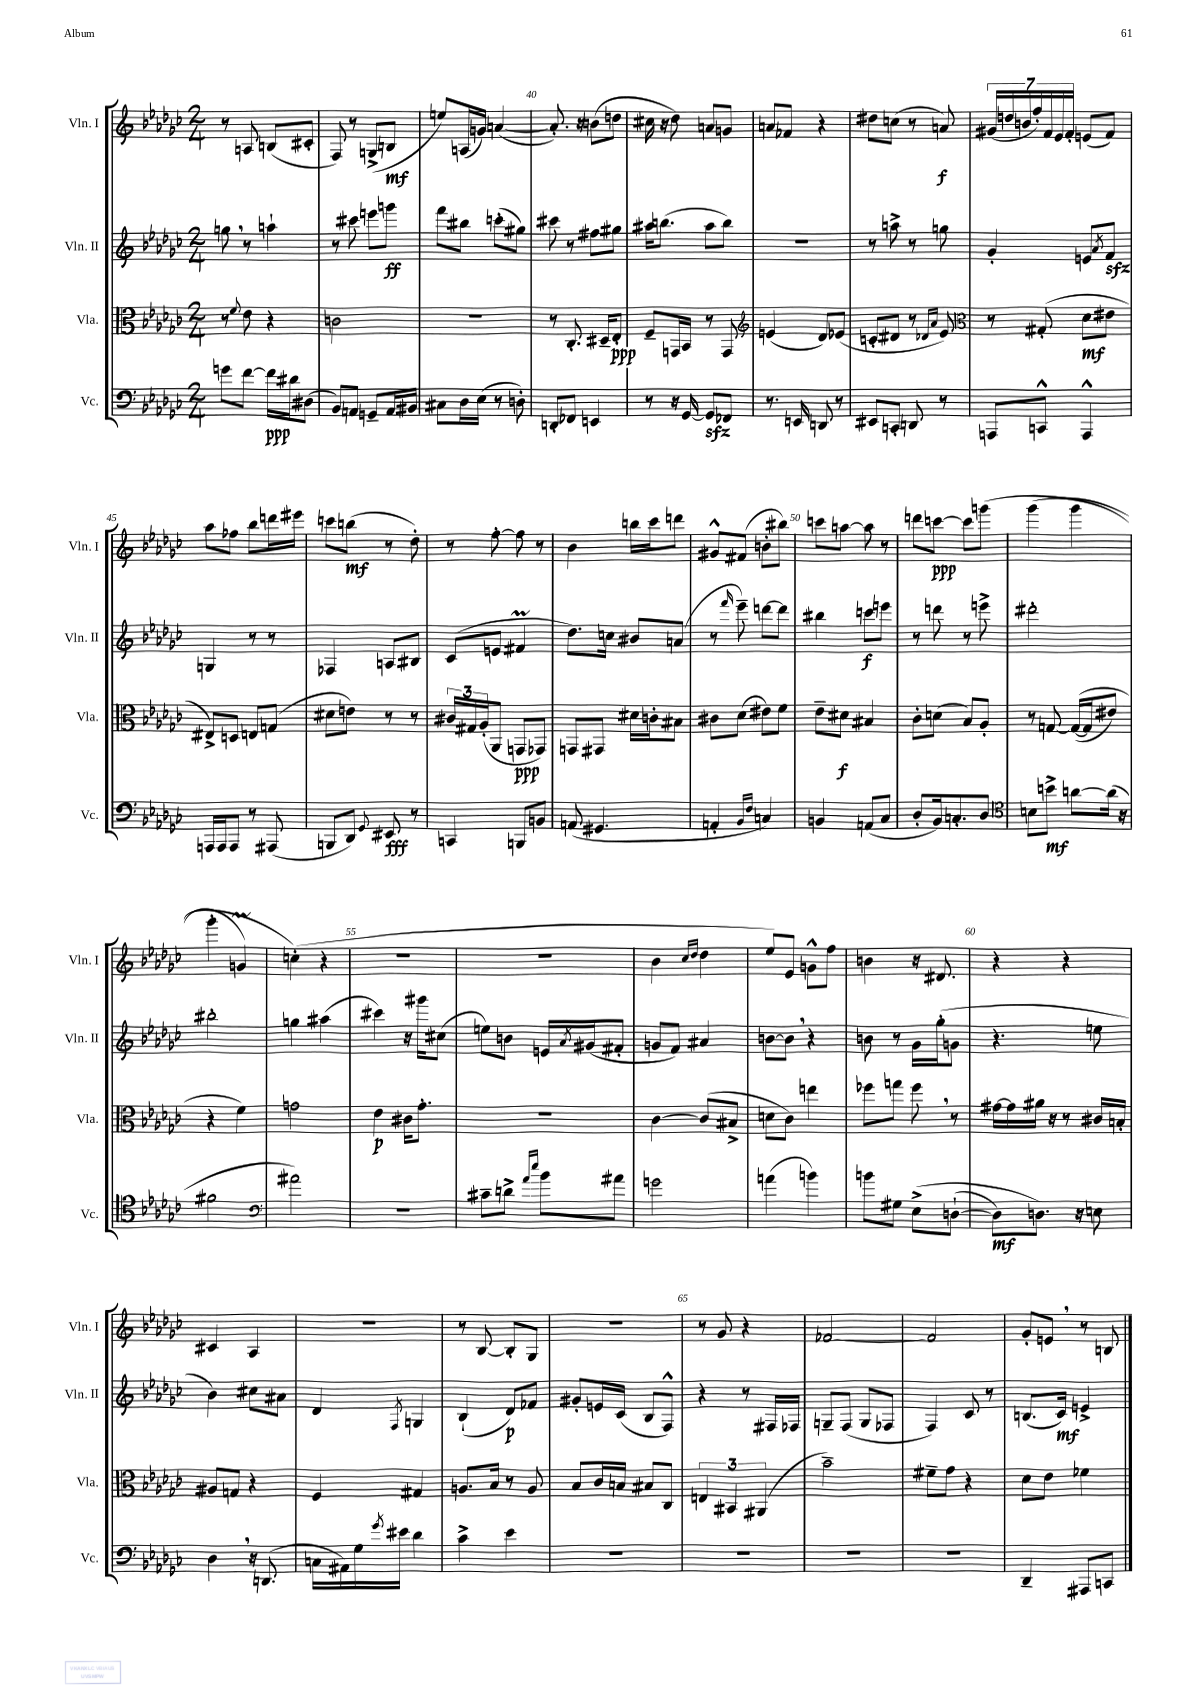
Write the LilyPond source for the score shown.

<<
\new StaffGroup <<
\new Staff = "s0" \with { instrumentName = "Vln. I" shortInstrumentName = "Vln. I" } {
    \clef treble \key ges \major \numericTimeSignature \time 2/4
    r8 a8 b8( cis'8-. |
    f8) r8 g8->( b8\mf |
    e''8) a16( g'16) a'4~( |
    a'8.-.) r16 b'8( d''8 |
    cis''16 r16 des''8) a'8 g'8 |
    a'8 fes'8 r4 |
    dis''8 c''8( r8 a'8\f) |
    \tuplet 7/4 { gis'16( d''16 b'16 f''16-.) f'16 ees'16 f'16-. } e'8( f'8) |
    aes''8 fes''8 bes''8 d'''16 eis'''16 |
    c'''8 b''8\mf( r8 des''8-.) |
    r8 f''8~-. f''8 r8 |
    bes'4 b''16 ces'''16 d'''8 |
    gis'8-^ fis'8( b'8-. bis''8) |
    c'''8 a''8~ a''8 r8 |
    d'''8 c'''8~\ppp c'''8 g'''8\( |
    ges'''4( ges'''4 |
    ges'''4-. g'4\prall) |
    c''4-.(\) r4 |
    r2 |
    R2 |
    bes'4 \grace { ces''16 des''16 } des''4 |
    ees''8) ees'8 g'8-^ f''8 |
    b'4 r16 dis'8. |
    r4 r4 |
    cis'4 aes4 |
    R2 |
    r8 bes8~ bes8-. ges8 |
    R2 |
    r8 ges'8 r4 |
    fes'2~ |
    fes'2 |
    ges'8-. e'8 \breathe r8 b8 \bar "|." |
}
\new Staff = "s1" \with { instrumentName = "Vln. II" shortInstrumentName = "Vln. II" } {
    \clef treble \key ges \major \numericTimeSignature \time 2/4
    g''8 \breathe r8 a''4-! |
    r8 cis'''8 e'''8 g'''8\ff |
    f'''8 bis''8 c'''8-.( gis''8) |
    cis'''8 r8 fis''8 gis''8 |
    ais''16 b''8.( ais''8 b''8) |
    R2 |
    r8 a''8-> r8 g''8 |
    ges'4-. e'8 \acciaccatura { aes'8 } f'8\sfz |
    g4 r8 r8 |
    fes4 a8 bis8 |
    ces'8( e'8 fis'4\prall |
    des''8.) c''16 bis'8 a'8( |
    r8 \grace { f'''16 } ees'''8--) d'''8~ d'''8 |
    bis''4 c'''8\f e'''8 |
    r8 d'''8 r8 e'''8-> |
    dis'''2-. |
    bis''2-. |
    g''4 ais''4( |
    cis'''4) r16 gis'''16 cis''8( |
    e''8) b'8 e'16 \acciaccatura { aes'8 } gis'16( fis'8-. |
    g'8 f'8) ais'4 |
    b'8~ b'8 \breathe r4 |
    b'8 r8 ges'16 ges''16-.( g'8 |
    r4. e''8 |
    bes'4) cis''8 ais'8 |
    des'4 \acciaccatura { f8 } g4 |
    bes4-!( des'8\p) fes'8 |
    gis'8-. e'16 ces'16( bes8 f8-^) |
    r4 r8 fis16 fes16 |
    g8-- f8( g8 fes8 |
    f4) ces'8 r8 |
    b8.( ces'16\mf) e'4-> \bar "|." |
}
\new Staff = "s2" \with { instrumentName = "Vla." shortInstrumentName = "Vla." } {
    \clef alto \key ges \major \numericTimeSignature \time 2/4
    r8 \appoggiatura { f'8 } ees'8 r4 |
    c'2 |
    R2 |
    r8 ces8.-. dis16-- ees8-.\ppp |
    f8-- g,16 bes,16 r8 g,8 |
    \clef treble e'4( des'8) ees'8( |
    c'8-. dis'8 r8 \grace { des'16 aes'16 } ees'8) |
    \clef alto r8 gis8-.( des'8\mf eis'8 |
    eis8->) d8 e8 g8( |
    dis'8 e'8) r8 r8 |
    \tuplet 3/2 { cis'16 gis16 aes16-.( } aes,8 g,8\ppp ges,8) |
    g,8 gis,8 dis'16 c'16-. bis8 |
    cis'8 des'8( eis'8) f'8 |
    ees'8-- dis'8\f bis4 |
    ces'8-. d'8( bes8) aes8-. |
    r8 g8~ g16~(\( g16 eis'8) |
    r4 f'4\) |
    g'2 |
    ees'4\p cis'16 ges'8.-. |
    R2 |
    ces'4~ ces'8( bis8-> |
    d'8 ces'8) e''4 |
    fes''8 g''8 fes''8 \breathe r8 |
    gis'16~ gis'16 ais'16 r16 r8 cis'16 b16-. |
    ais8 g8 r4 |
    f4 gis4 |
    a8. bes16 r8 a8 |
    bes8 ces'16 b16 bis8 ces8 |
    \tuplet 3/2 { e4 bis,4 ais,4( } |
    bes'2--) |
    fis'8-- ges'8 r4 |
    des'8 ees'8 fes'4 \bar "|." |
}
\new Staff = "s3" \with { instrumentName = "Vc." shortInstrumentName = "Vc." } {
    \clef bass \key ges \major \numericTimeSignature \time 2/4
    g'8 f'8~ f'16\ppp dis'16 dis8( |
    bes,8) a,8 g,8-- a,16 bis,16 |
    cis8 des16 ees16( r8 d8-.) |
    d,8-. fes,8 e,4 |
    r8 r16 ges,16~ ges,8\sfz fes,8 |
    r8. e,16 d,8 r8 |
    eis,8 c,8-. d,8 r8 |
    a,,8 c,8-^ a,,4-^ |
    a,,16 a,,16 a,,8 r8 ais,,8( |
    b,,8 des,8) \appoggiatura { ges,8 } eis,8\fff r8 |
    c,4 b,,8 b,8 |
    a,8( gis,4. |
    a,4-. \grace { bes,16 f16 } c4) |
    b,4 a,8( ces8 |
    des8-. bes,16) c8.-. des8 |
    \clef tenor b8 b'8->\mf a'8~ a'16( r16 |
    fis'2 |
    \clef bass ais'2) |
    r2 |
    cis'8-- d'8-> \grace { aes'16 ees''16 } bes'8 ais'8 |
    g'2 |
    a'4( b'4) |
    b'8 gis8 ees8->\( d8~-!( |
    d8\mf) d8.\) r16 e8 |
    des4 \breathe r16 d,8.( |
    c16 ais,16) ges16 \acciaccatura { ges'8 } eis'16 des'4 |
    ces'4-> ees'4 |
    R2 |
    R2 |
    R2 |
    R2 |
    des,4-- ais,,8 c,8 \bar "|." |
}
>>
>>
\layout { \context { \Score currentBarNumber = #37 \override BarNumber.break-visibility = ##(#f #t #t) barNumberVisibility = #(every-nth-bar-number-visible 5) } }
